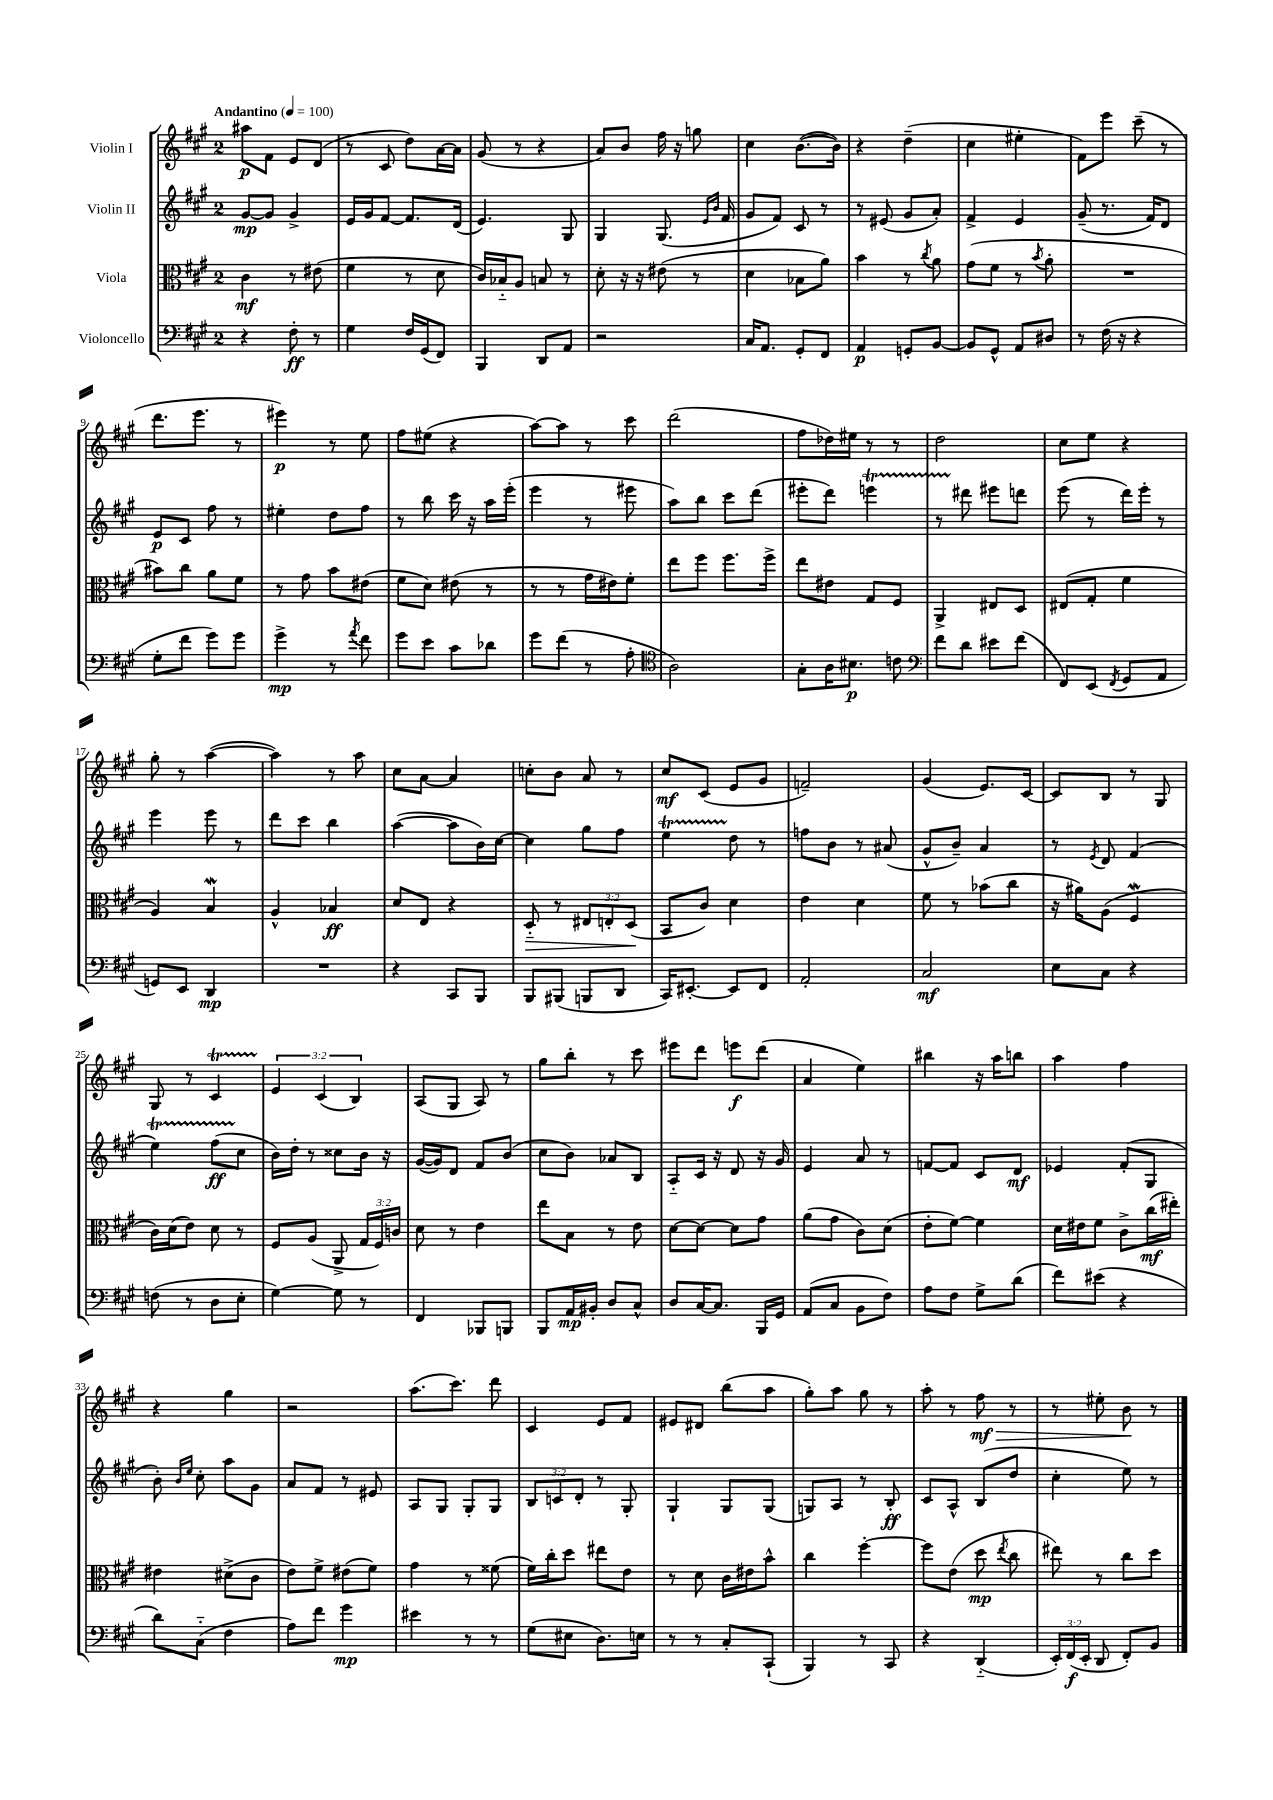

**kern	**kern	**kern	**kern
*staff4	*staff3	*staff2	*staff1
*clefF4	*clefC3	*clefG2	*clefG2
*k[f#c#g#]	*k[f#c#g#]	*k[f#c#g#]	*k[f#c#g#]
*M2/4	*M2/4	*M2/4	*M2/4
*MM100	*MM100	*MM100	*MM100
4r	4c#\	[8g#/L	8aa#\L
.	.	8g#/]J	8f#\J
8F#'\	8r	4g#^/	8e/L
8r	(8e#\	.	(8d/J
=	=	=	=
4G#\	4f#\	16e/LL	8r
.	.	16g#/J	.
.	.	[8f#/J	8c#/
16F#/LL	8r	8.f#/]L	8dd\L)
(16GG#/J	.	.	.
8FF#/J)	8d\	.	[16a\L
.	.	(16d/Jk	16a\]JJ
=	=	=	=
4BBB/	16c#/LL)	4.e/)	(8g#/
.	16B-'~/J	.	.
.	8A/J	.	8r
8DD/L	8B/	.	4r
8AA/J	8r	8G#/	.
=	=	=	=
2r	8d'\	4G#/	8a/L)
.	16r	.	8b/J
.	16r	.	.
.	(8e#\	(8.G#/	16ff#\
.	.	.	16r
.	8r	.	8gg\
.	.	16qqe/LL	.
.	.	16qqb/JJ	.
.	.	16f#/	.
=	=	=	=
16C#/LK	4d\	8g#/L	4cc#\
8.AA/J	.	.	.
.	.	8f#/J)	.
8GG#'/L	8B-\L	8c#/	([8.b\L
8FF#/J	8a\J)	8r	.
.	.	.	16b\]Jk)
=	=	=	=
4AA/	4b\	8r	4r
.	.	(8e#/	.
8GG'/L	8r	8g#/L	(4dd~\
.	8qcc#/	.	.
[8BB/J	8a\	8a'/J)	.
=	=	=	=
8BB/]L	(8g#\L	4f#^/	4cc#\
8GG#^^/J	8f#\J	.	.
8AA/L	8r	4e/	4ee#'\
.	8qb/	.	.
8D#/J	8a'\	.	.
=	=	=	=
8r	2r	(8g#~/	8f#\L)
(16F#\	.	8.r	8eee\J
16r	.	.	.
4r	.	.	(8ccc#~\
.	.	16f#/LK)	.
.	.	8d/J	8r
=	=	=	=
8G#'\L	8b#\L)	8e/L	8.ddd\L
8f#\J	8cc#\J	8c#/J	.
.	.	.	8.eee\J
8g#\L)	8a\L	8ff#\	.
8g#\J	8f#\J	8r	8r
=	=	=	=
4g#^\	8r	4ee#'\	4eee#\)
.	8g#\	.	.
8r	8b\L	8dd\L	8r
8qa/	.	.	.
8f#\	(8e#\J	8ff#\J	8ee\
=	=	=	=
8g#\L	8f#\L	8r	8ff#\L
8e\J	8d\J)	8bb\	(8ee#\J
8c#\L	(8e#\	16ccc#\	4r
.	.	16r	.
8d-\J	8r	16aa\LL	.
.	.	(16eee'\JJ	.
=	=	=	=
8g#\L	8r	4eee\	[8aa\L)
(8f#\J	8r	.	8aa\]J
8r	16g#\LL	8r	8r
.	16e#\J)	.	.
8A'\	8f#'\J	8eee#\	8ccc#\
=	=	=	=
*clefC4	*	*	*
2A\)	8ee\L	8aa\L)	(2ddd\
.	8ff#\J	8bb\J	.
.	8.ff#\L	8ccc#\L	.
.	.	(8ddd\J	.
.	16ff#^\Jk	.	.
=	=	=	=
8G#'\L	8ee\L	8eee#'\L	8ff#\L
16A\K	8e#\J	8ddd\J)	16dd-\L)
8.B#\J	.	.	16ee#\JJ
.	8G#/L	4eee\	8r
8c\	8F#/J	.	8r
=	=	=	=
*clefF4	*	*	*
8f#\L	4AA^/	8r	2dd\
8d\J	.	8ddd#\	.
8e#\L	8E#/L	8eee#\L	.
(8f#\J	8D/J	8ddd\J	.
=	=	=	=
8FF#/L)	(8E#/L	(8eee\	8cc#\L
(8EE/J	8G#'/J	8r	8ee\J
8qFF#/	.	.	.
8GG#/L	4f#\	16ddd\LL)	4r
.	.	16eee'\JJ	.
8AA/J	.	8r	.
=	=	=	=
8GG/L)	4A/)	4eee\	8gg#'\
8EE/J	.	.	8r
4DD/	4B/	8eee\	([4aa\
.	.	8r	.
=	=	=	=
2r	4A^^/	8ddd\L	4aa\])
.	.	8ccc#\J	.
.	4B-/	4bb\	8r
.	.	.	8aa\
=	=	=	=
4r	8d/L	([4aa\	8cc#\L
.	8E/J	.	[8a\J
8CC#/L	4r	8aa\]L	4a/]
8BBB/J	.	16b\L)	.
.	.	[16cc#\JJ	.
=	=	=	=
8BBB/L	8D'~/	4cc#\]	8cc'\L
(8BBB#/J	8r	.	8b\J
8BBB/L	12E#/L	8gg#\L	8a/
.	12E'/	.	.
8DD/J	.	8ff#\J	8r
.	(12D/J	.	.
=	=	=	=
16CC#/LK)	8BB/L	4ee\	8cc#/L
[8.EE#'/J	.	.	.
.	8c#/J)	.	(8c#/J
8EE#/]L	4d\	8dd\	8e/L
8FF#/J	.	8r	8g#/J
=	=	=	=
2AA'/	4e\	8ff\L	2f~/)
.	.	8b\J	.
.	4d\	8r	.
.	.	(8a#/	.
=	=	=	=
2C#/	8f#\	8g#^^/L	(4g#/
.	8r	8b~/J)	.
.	(8b-\L	4a/	8.e/L)
.	8cc#\J	.	.
.	.	.	[16c#/Jk
=	=	=	=
8E\L	16r	8r	8c#/]L
.	16a#\LK)	.	.
.	.	8qe/	.
8C#\J	(8A\J	8d/	8B/J
4r	4F#/	(4f#/	8r
.	.	.	8G#/
=	=	=	=
(8F\	16c#\LL)	4ee\)	8G#/
.	(16d\J	.	.
8r	8e\J)	.	8r
8D\L	8d\	(8ff#\L	4c#/
8E'\J	8r	8cc#\J	.
=	=	=	=
[4G#\)	8F#/L	16b\LL)	6e/
.	.	16dd'\JJ	.
.	(8A/J	8r	.
.	.	.	(6c#/
8G#\]	8AA^/	8cc##\L	.
.	.	.	6B/)
8r	24G#/LL	16b\Jk	.
.	24F#/)	.	.
.	.	16r	.
.	24c/JJ	.	.
=	=	=	=
4FF#/	8d\	([16g#/LL	(8A/L
.	.	16g#/]J)	.
.	8r	8d/J	8G#/J
8BBB-/L	4e\	8f#/L	8A/)
8BBB/J	.	(8b/J	8r
=	=	=	=
8BBB/L	8ee\L	8cc#\L	8gg#\L
16AA/L	8B\J	8b\J)	8bb'\J
16BB#'/JJ	.	.	.
8D/L	8r	8a-/L	8r
8C#^^/J	8e\	8B/J	8ccc#\
=	=	=	=
8D/L	[8d\L	8A'~/L	8eee#\L
[16C#/K	8d\_J	16c#/Jk	8ddd\J
8.C#/]J	.	16r	.
.	8d\]L	8d/	8eee\L
16BBB/LL	8g#\J	16r	(8ddd\J
16GG#/JJ	.	16g#/	.
=	=	=	=
(8AA/L	(8a\L	4e/	4a/
8C#/J	8g#\J	.	.
8BB\L	8c#\L)	8a/	4ee\)
8F#\J)	(8d\J	8r	.
=	=	=	=
8A\L	8e'\L	[8f/L	4bb#\
8F#\J	[8f#\J)	8f/]J	.
8G#^\L	4f#\]	8c#/L	16r
.	.	.	16aa\LK
(8d\J	.	8d/J	8bb\J
=	=	=	=
8f#\L)	16d\LL	4e-/	4aa\
.	16e#\J	.	.
(8e#\J	8f#\J	.	.
4r	8c#^\L	(8f#'/L	4ff#\
.	(16cc#\L	8G#/J	.
.	16ee#'\JJ)	.	.
=	=	=	=
8d\L)	4e#\	8b'\)	4r
.	.	16qqb/LL	.
.	.	16qqee/JJ	.
(8C#'~\J	.	8cc#'\	.
4F#\	(8d#^\L	8aa\L	4gg#\
.	8c#\J	8g#\J	.
=	=	=	=
8A\L)	8e\L)	8a/L	2r
8f#\J	8f#^\J	8f#/J	.
4g#\	(8e#\L	8r	.
.	8f#\J)	8e#/	.
=	=	=	=
4e#\	4g#\	8A/L	(8.aa\L
.	.	8G#/J	.
.	.	.	8.ccc#\J)
8r	8r	8G#'/L	.
8r	(8f##\	8G#/J	8ddd\
=	=	=	=
(8G#\L	16f#\LL)	12B/L	4c#/
.	16cc#'\J	.	.
.	.	12c/	.
8E#\J	8dd\J	.	.
.	.	12d'/J	.
8.D\L)	8ee#\L	8r	8e/L
.	8e\J	8G#'/	8f#/J
16E\Jk	.	.	.
=	=	=	=
8r	8r	4G#`/	8e#/L
8r	8d\	.	8d#/J
8C#'/L	16c#\LL	8G#/L	(8bb\L
.	16e#\J	.	.
(8CC#`/J	8b^^\J	(8G#/J	8aa\J
=	=	=	=
4BBB/)	4cc#\	8G/L)	8gg#'\L)
.	.	8A/J	8aa\J
8r	[4ff#'\	8r	8gg#\
8CC#/	.	8B'/	8r
=	=	=	=
4r	8ff#\]L	8c#/L	8aa'\
.	(8e\J	8A^^/J	8r
(4DD'~/	8dd\	(8B/L	8ff#\
.	8qee/	.	.
.	8cc#\	8dd/J	8r
=	=	=	=
24EE'/LL)	8ee#\)	4cc#'\	8r
(24FF#/	.	.	.
24EE'/JJ	.	.	.
8DD/	8r	.	8ee#'\
8FF#'/L)	8cc#\L	8ee\)	8b\
8BB/J	8dd\J	8r	8r
==	==	==	==
*-	*-	*-	*-
